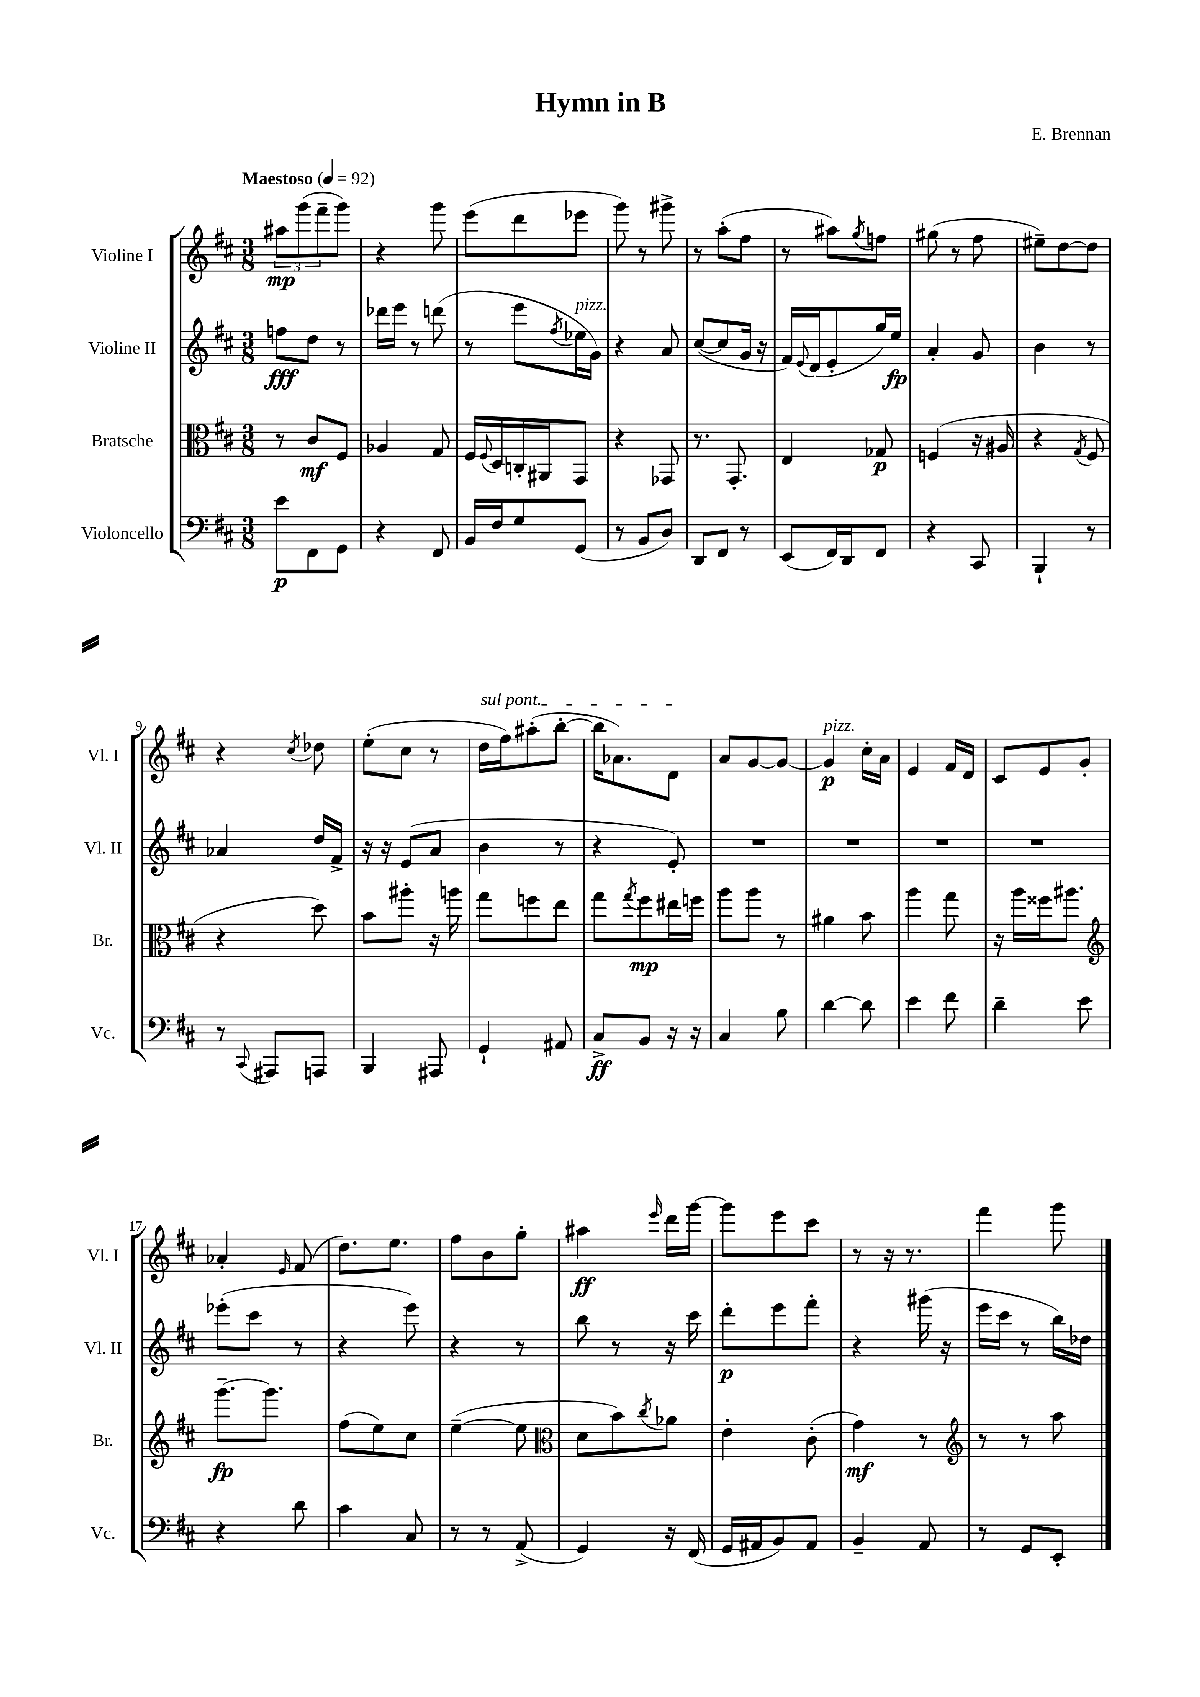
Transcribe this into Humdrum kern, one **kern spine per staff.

**kern	**kern	**kern	**kern
*staff4	*staff3	*staff2	*staff1
*clefF4	*clefC3	*clefG2	*clefG2
*k[f#c#]	*k[f#c#]	*k[f#c#]	*k[f#c#]
*M3/8	*M3/8	*M3/8	*M3/8
*MM92	*MM92	*MM92	*MM92
8e	8r	8ff	12aa#
.	.	.	(12ggg
8FF#	8c#	8dd	.
.	.	.	12fff#~
8GG	8F#	8r	8ggg)
=	=	=	=
4r	4A-	16ddd-	4r
.	.	16eee	.
.	.	8r	.
8FF#	8G	(8ddd	8ggg
=	=	=	=
16BB	16F#	8r	(8eee
.	8qqF#	.	.
16F#	16D	.	.
8G	16C'	8eee	8ddd
.	16AA#	.	.
.	.	8qff#	.
(8GG	8GG	16ee-	8eee-
.	.	16g)	.
=	=	=	=
8r	4r	4r	8ggg)
8BB	.	.	8r
8D)	8GG-	8a	8ggg#^
=	=	=	=
8DD	8.r	([8cc#	8r
8FF#	.	8cc#]	(8aa'
.	8.GG'	.	.
8r	.	16g	8ff#
.	.	16r	.
=	=	=	=
(8EE	4E	16f#)	8r
.	.	8qqe	.
.	.	(16d	.
16FF#)	.	8e'	8aa#)
16DD	.	.	.
.	.	.	8qgg
8FF#	8G-	16gg)	8ff
.	.	16ee	.
=	=	=	=
4r	(4F	4a'	(8gg#
.	.	.	8r
8CC#	16r	8g	8ff#
.	16A#	.	.
=	=	=	=
4BBB`	4r	4b	8ee#~)
.	.	.	[8dd
.	8qG	.	.
8r	8F#	8r	8dd]
=	=	=	=
8r	4r	4a-	4r
8qqCC#	.	.	.
8AAA#	.	.	.
.	.	.	8qcc#
8AAA	8dd)	16dd	8dd-
.	.	16f#^	.
=	=	=	=
4BBB	8b	16r	(8ee'
.	.	16r	.
.	8aa#'	(8e	8cc#
8AAA#	16r	8a	8r
.	16aa	.	.
=	=	=	=
4GG`	8gg	4b	16dd
.	.	.	16ff#)
.	8ff	.	(8aa#'
8AA#	8ee	8r	[8bb'
=	=	=	=
8C#^	8gg	4r	16bb]
.	.	.	8.a-)
.	8qgg	.	.
8BB	8ff#	.	.
16r	16ee#	8e')	8d
16r	16ff	.	.
=	=	=	=
4C#	8aa	4.r	8a
.	8aa	.	[8g
8B	8r	.	8g_
=	=	=	=
[4d	4a#	4.r	4g]
8d]	8b	.	16cc#'
.	.	.	16a
=	=	=	=
4e	4aa	4.r	4e
8f#	8gg	.	16f#
.	.	.	16d
=	=	=	=
4d~	16r	4.r	8c#
.	16aa	.	.
.	16ff##	.	8e
.	8.aa#	.	.
8e	.	.	8g'
=	=	=	=
*	*clefG2	*	*
4r	[8.ggg~	(8eee-'	4a-'
.	.	8ccc#	.
.	8.ggg]	.	.
.	.	.	16qqe
8d	.	8r	(8f#
=	=	=	=
4c#	(8ff#	4r	8.dd)
.	8ee)	.	.
.	.	.	8.ee
8C#	8cc#	8eee)	.
=	=	=	=
8r	([4ee~	4r	8ff#
8r	.	.	8b
(8AA^	8ee]	8r	8gg'
=	=	=	=
*	*clefC3	*	*
4GG)	8d	8bb	4aa#
.	8b)	8r	.
.	8qcc#	.	16qqeee
16r	8a-	16r	16ddd
(16FF#	.	16ccc#	[16ggg
=	=	=	=
16GG	4e'	8ddd'	8ggg]
16AA#	.	.	.
8BB)	.	8eee	8eee
8AA#	(8c#'	8fff#'	8ccc#
=	=	=	=
4BB~	4g)	4r	8r
.	.	.	16r
.	.	.	8.r
8AA	8r	(16ggg#	.
.	.	16r	.
=	=	=	=
*	*clefG2	*	*
8r	8r	16eee	4fff#
.	.	16ccc#	.
8GG	8r	8r	.
8EE'	8aa	16bb)	8ggg
.	.	16dd-	.
==	==	==	==
*-	*-	*-	*-
